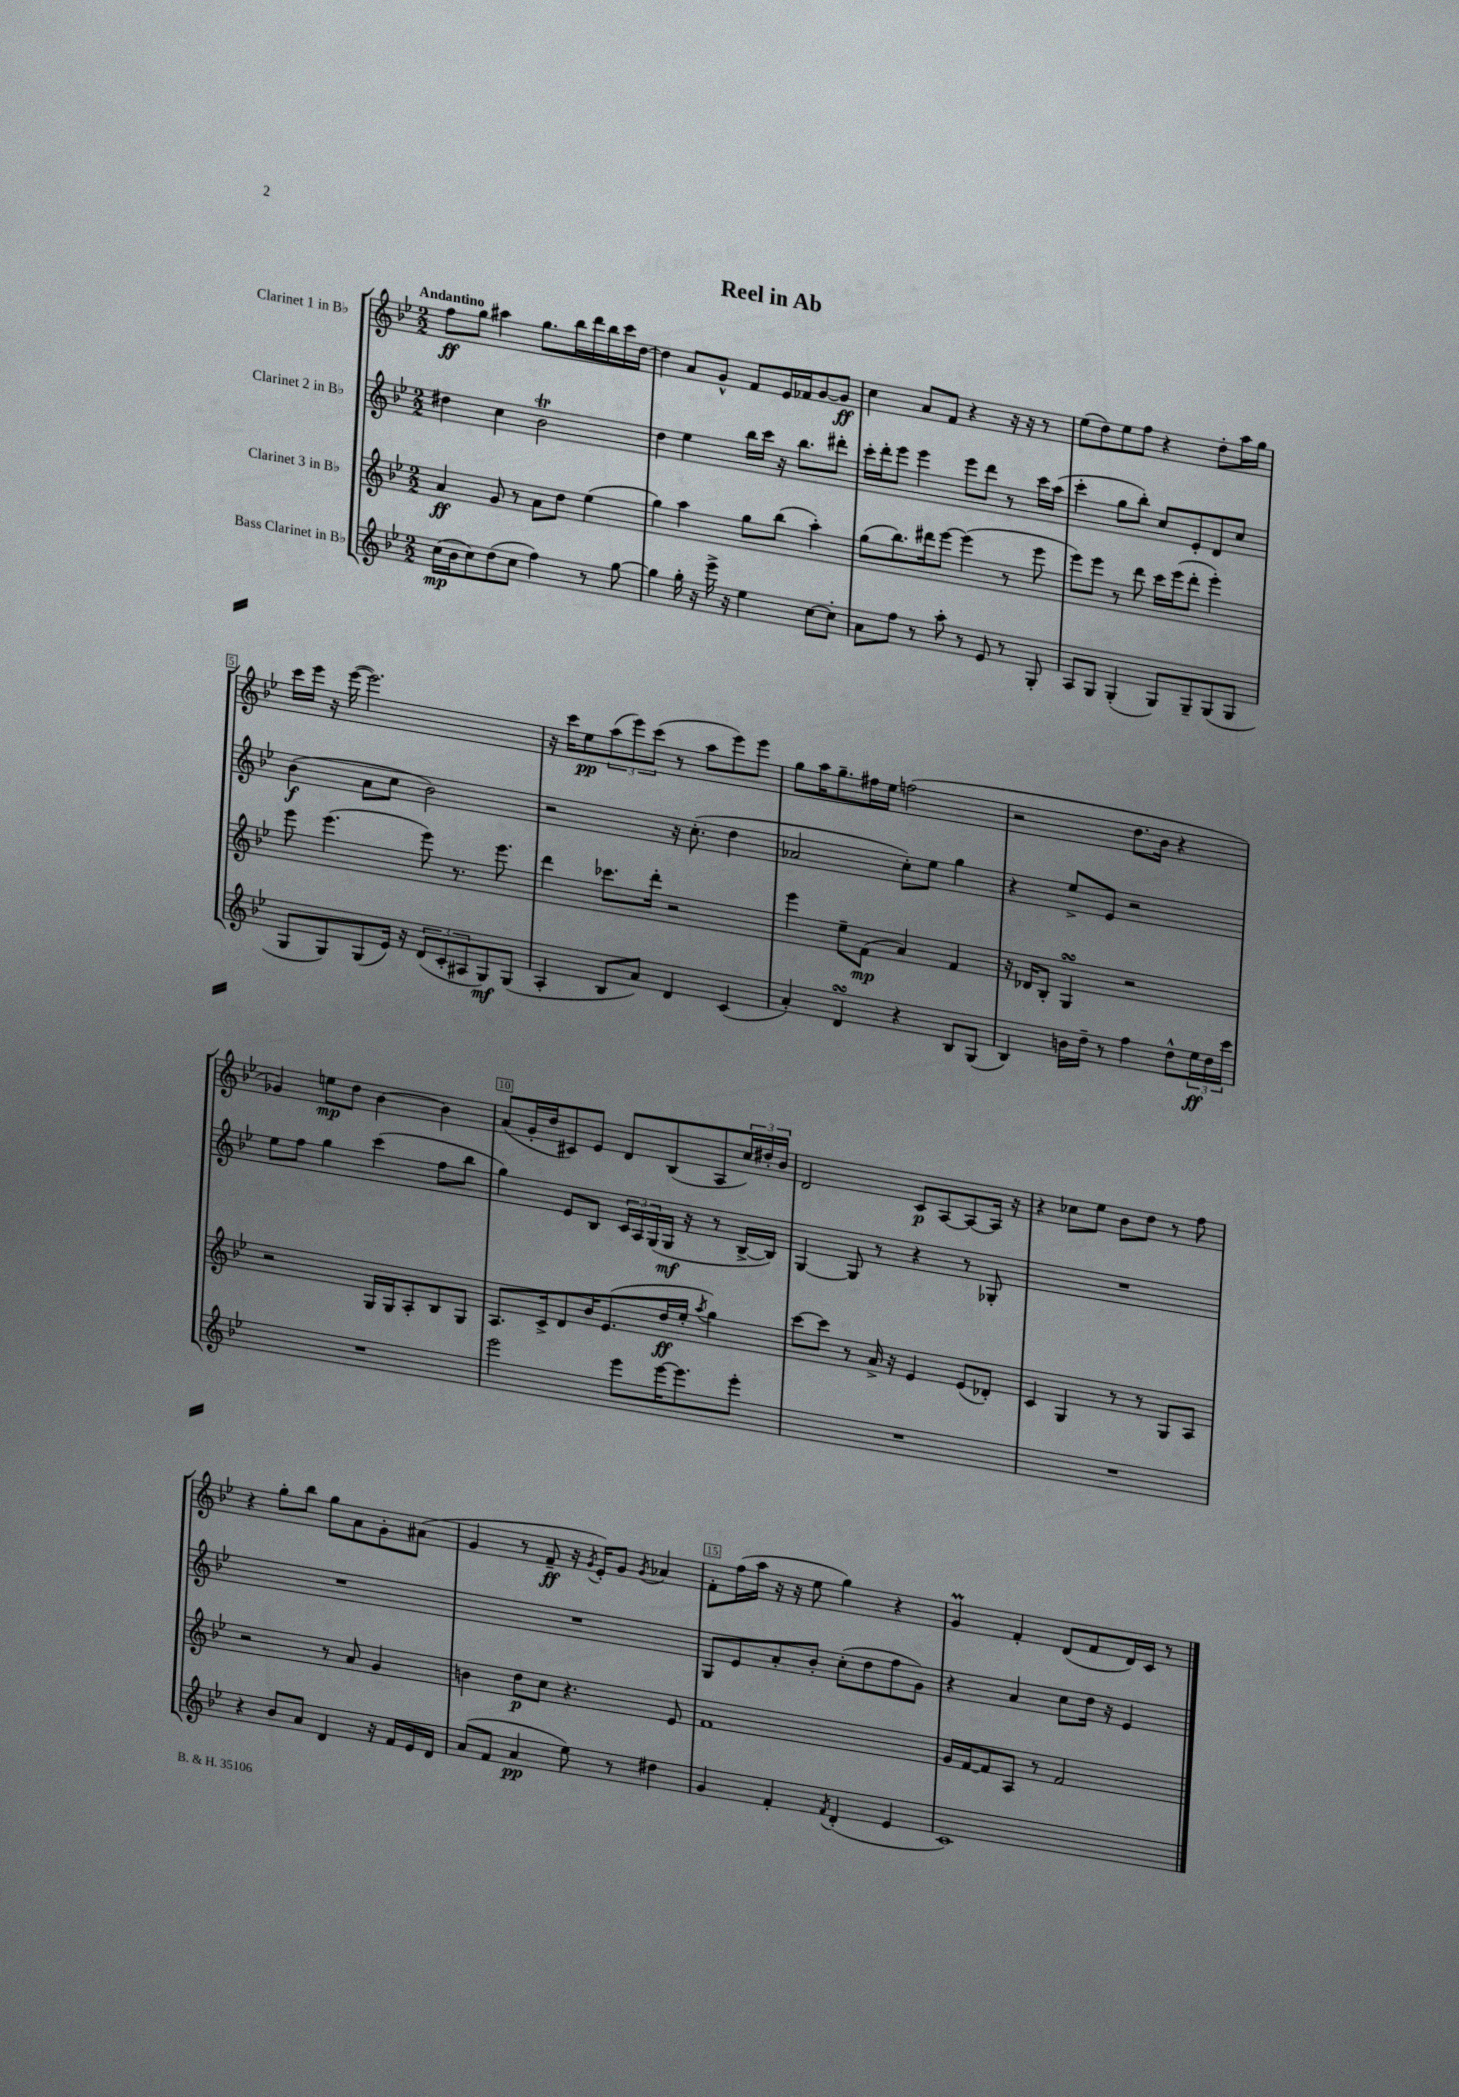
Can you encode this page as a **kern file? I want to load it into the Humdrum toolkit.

**kern	**dynam	**kern	**dynam	**kern	**dynam	**kern	**dynam
*part4	*part4	*part3	*part3	*part2	*part2	*part1	*part1
*staff4	*staff4	*staff3	*staff3	*staff2	*staff2	*staff1	*staff1
*I"Bass Clarinet in B♭	*	*I"Clarinet 3 in B♭	*	*I"Clarinet 2 in B♭	*	*I"Clarinet 1 in B♭	*
*clefG2	*	*clefG2	*	*clefG2	*	*clefG2	*
*k[b-e-]	*	*k[b-e-]	*	*k[b-e-]	*	*k[b-e-]	*
*M2/2	*	*M2/2	*	*M2/2	*	*M2/2	*
=1	=1	=1	=1	=1	=1	=1	=1
!	!	!	!	!	!	!LO:TX:a:B:t=Andantino	!
(16cc\LL	mp	4a/	ff	4dd#X\	.	8ff\L	ff
16b-\J	.	.	.	.	.	.	.
8cc\)	.	.	.	.	.	8gg\J	.
(8dd\	.	8g/	.	4cc\	.	4aa#X\	.
8cc\J	.	8r	.	.	.	.	.
4ff\)	.	8a\L	.	2b-T\	.	8.gg\L	.
.	.	8dd\J	.	.	.	.	.
.	.	.	.	.	.	16bb-\L	.
8r	.	(4ee-\	.	.	.	16ddd\	.
.	.	.	.	.	.	16bb-\	.
[8gg\	.	.	.	.	.	16ccc\	.
.	.	.	.	.	.	[16dd\JJ	.
=2	=2	=2	=2	=2	=2	=2	=2
4gg\]	.	4gg\)	.	4dd\	.	4dd\]	.
16gg'\	.	4aa\	.	4ee-\	.	8a/L	.
16r	.	.	.	.	.	.	.
16eee-^\	.	.	.	.	.	8g^^/J	.
16r	.	.	.	.	.	.	.
4ee-\	.	8gg\L	.	16bb-\LL	.	8f/L	.
.	.	.	.	16ccc\JJ	.	.	.
.	.	(8bb-\J	.	16r	.	16e-/L	.
.	.	.	.	8.bb-\L	.	16f-X/J	.
[8cc\L	.	4aa'\)	.	.	.	[8g/	.
8cc'\J]	.	.	.	8ddd#X'\J	.	8g/J]	ff
=3	=3	=3	=3	=3	=3	=3	=3
8a\L	.	(8gg\L	.	16ccc'\LL	.	4cc\	.
.	.	.	.	16ddd'\J	.	.	.
8ff\J	.	8.bb-\)	.	8eee-\J	.	.	.
8r	.	.	.	4eee-\	.	8a/L	.
.	.	16ddd#X\k	.	.	.	.	.
8aa'\	.	[8eee-\J	.	.	.	8f/J	.
8r	.	(4eee-\]	.	8eee-\L	.	4r	.
8e-/	.	.	.	8ddd\J	.	.	.
8r	.	8r	.	8r	.	16r	.
.	.	.	.	.	.	16r	.
8G'/	.	8eee-\	.	16ccc\LL	.	8r	.
.	.	.	.	(16aa\JJ	.	.	.
=4	=4	=4	=4	=4	=4	=4	=4
8A/L	.	8eee-\L)	.	4ccc'\	.	(8ee-\L	.
8G/J	.	8eee-\J	.	.	.	8dd\)	.
(4G'/	.	8r	.	8gg\L	.	8ee-\	.
.	.	8ddd\	.	8bb-'\J)	.	8ff\J	.
8G/L)	.	16ccc\LL	.	8cc/L	.	4r	.
.	.	(16eee-\J	.	.	.	.	.
8G~/	.	8ddd'\J	.	8e-'/	.	.	.
(8G/	.	4eee-'\)	.	8d/	.	8dd'\L	.
8G/J	.	.	.	8cc/J	.	16aa\L	.
.	.	.	.	.	.	16gg\JJ	.
!!LO:LB:g=z
=5	=5	=5	=5	=5	=5	=5	=5
8G/L	.	8eee-\	.	(4b-\	f	16ccc\LL	.
.	.	.	.	.	.	16eee-\JJ	.
8G/)	.	(4.eee-\	.	.	.	16r	.
.	.	.	.	.	.	([16eee-\	.
(8G/	.	.	.	8a\L	.	2.eee-\])	.
16e-/Jk)	.	.	.	8cc\J	.	.	.
16r	.	.	.	.	.	.	.
(12d/L	.	8eee-\)	.	2b-\)	.	.	.
12c'/	.	.	.	.	.	.	.
.	.	8.r	.	.	.	.	.
12A#X/	.	.	.	.	.	.	.
8G/)	mf	.	.	.	.	.	.
.	.	8.eee-\	.	.	.	.	.
(8G/J	.	.	.	.	.	.	.
=6	=6	=6	=6	=6	=6	=6	=6
4A'/	.	4ddd\	.	2r	.	16r	.
.	.	.	.	.	.	16ccc\KL	.
.	.	.	.	.	.	8ee-\	pp
8B-/L	.	8.ccc-X\L	.	.	.	(12aa\	.
.	.	.	.	.	.	12eee-\)	.
8a/J)	.	.	.	.	.	.	.
.	.	.	.	.	.	(12ccc\J	.
.	.	16ddd'\Jk	.	.	.	.	.
4d/	.	2r	.	16r	.	8r	.
.	.	.	.	(8.cc'\	.	.	.
.	.	.	.	.	.	8aa\L	.
(4c/	.	.	.	4dd\	.	8eee-\)	.
.	.	.	.	.	.	8eee-\J	.
=7	=7	=7	=7	=7	=7	=7	=7
4a'/)	.	4eee-\	.	2a-X/	.	8gg\L	.
.	.	.	.	.	.	16aa\K	.
.	.	.	.	.	.	8.gg~\	.
4dsSsS/	.	8ee-~\L	.	.	.	.	.
.	.	(8f\J	mp	.	.	16ff#X\L	.
.	.	.	.	.	.	16ee-\JJ	.
4r	.	4a/)	.	8cc'\L)	.	(2ffn\	.
.	.	.	.	8ee-\J	.	.	.
8B-/L	.	4f/	.	4gg\	.	.	.
(8G/J	.	.	.	.	.	.	.
=8	=8	=8	=8	=8	=8	=8	=8
4B-/)	.	16r	.	4r	.	2r	.
.	.	16d-X/KL	.	.	.	.	.
.	.	8B-'/J	.	.	.	.	.
16bn\LL	.	4GsSSS/	.	8ee-^/L	.	.	.
16dd~\JJ	.	.	.	.	.	.	.
8r	.	.	.	8e-/J	.	.	.
4ff\	.	2r	.	2r	.	8.dd\L	.
.	.	.	.	.	.	16b-\Jk	.
8dd^^\L	.	.	.	.	.	4r	.
24ee-\L	ff	.	.	.	.	.	.
24dd\	.	.	.	.	.	.	.
24ccc\JJ	.	.	.	.	.	.	.
!!LO:LB:g=z
=9	=9	=9	=9	=9	=9	=9	=9
1r	.	2r	.	8ee-\L	.	4g-X/)	.
.	.	.	.	8ff\J	.	.	.
.	.	.	.	4gg\	.	8een\L	mp
.	.	.	.	.	.	8dd\J	.
.	.	16G/LL	.	(4ccc\	.	[4b-\	.
.	.	16G/J	.	.	.	.	.
.	.	8A'/	.	.	.	.	.
.	.	8B-/	.	8ff\L	.	4b-\]	.
.	.	8G/J	.	8bb-\J	.	.	.
=10	=10	=10	=10	=10	=10	=10	=10
2eee-\	.	8.A/L	.	4gg\)	.	(8a/L	.
.	.	.	.	.	.	16g'/L	.
.	.	16c^/k	.	.	.	16dd/J	.
.	.	8d/	.	8e-/L	.	8c#X/)	.
.	.	16b-/K	.	8B-/J	.	8e-/J	.
.	.	(8.e-/	.	.	.	.	.
8eee-\L	.	.	.	24c/LL	.	8d/L	.
.	.	.	.	24A/	.	.	.
.	.	.	.	(24G/	.	.	.
[16eee-\K	.	16dd/L	ff	16G/JJ	mf	(8B-/	.
8.eee-\]	.	16ee-'/JJ	.	16r	.	.	.
.	.	8qaa/	.	.	.	.	.
.	.	4gg\)	.	8r	.	8A/	.
8eee-'\J	.	.	.	[16B-^/LL	.	24cc/L)	.
.	.	.	.	.	.	24dd#X'/	.
.	.	.	.	16B-/JJ])	.	.	.
.	.	.	.	.	.	24b-/JJ	.
=11	=11	=11	=11	=11	=11	=11	=11
1r	.	[8ccc\L	.	[4G/	.	2d/	.
.	.	8ccc\J]	.	.	.	.	.
.	.	8r	.	8G/]	.	.	.
.	.	16a^/	.	8r	.	.	.
.	.	16r	.	.	.	.	.
.	.	4e-/	.	4r	.	8c/L	p
.	.	.	.	.	.	[8A/	.
.	.	(8e-/L	.	8r	.	8A/_	.
.	.	8d-X'/J)	.	8G-X'/	.	16A/Jk]	.
.	.	.	.	.	.	16r	.
=12	=12	=12	=12	=12	=12	=12	=12
1r	.	4c/	.	1r	.	4r	.
.	.	4G/	.	.	.	8cc-X\L	.
.	.	.	.	.	.	8ee-\J	.
.	.	8r	.	.	.	8b-\L	.
.	.	8r	.	.	.	8dd\J	.
.	.	8G/L	.	.	.	8r	.
.	.	8A/J	.	.	.	8ff\	.
!!LO:LB:g=z
=13	=13	=13	=13	=13	=13	=13	=13
4r	.	2r	.	1r	.	4r	.
8b-/L	.	.	.	.	.	8gg'\L	.
8a/J	.	.	.	.	.	8bb-\J	.
4d/	.	8r	.	.	.	8gg\L	.
.	.	8a/	.	.	.	8a\	.
16r	.	4g/	.	.	.	8g'\	.
16f/LL	.	.	.	.	.	.	.
16e-/	.	.	.	.	.	(8a#X\J	.
16d/JJ	.	.	.	.	.	.	.
=14	=14	=14	=14	=14	=14	=14	=14
(8a/L	.	4bn\	.	1r	.	4g/	.
8f/J	.	.	.	.	.	.	.
4a/	pp	8dd\L	p	.	.	8r	.
.	.	8cc\J	.	.	.	8f~/	ff
8ee-\)	.	4.r	.	.	.	16r	.
.	.	.	.	.	.	8qg/	.
.	.	.	.	.	.	16e-'/KL)	.
8r	.	.	.	.	.	8g/J	.
.	.	.	.	.	.	8qg/	.
4dd#X\	.	.	.	.	.	4a-X/	.
.	.	8e-/	.	.	.	.	.
=15	=15	=15	=15	=15	=15	=15	=15
4g/	.	1f	.	8G/L	.	8f'\L	.
.	.	.	.	8e-/	.	(16ff\L	.
.	.	.	.	.	.	16aa\JJ	.
4f'/	.	.	.	8a'/	.	16r	.
.	.	.	.	.	.	16r	.
.	.	.	.	8b-'/J	.	8ee-\	.
8qf/	.	.	.	.	.	.	.
(4d'/	.	.	.	(8cc'\L	.	4gg\)	.
.	.	.	.	8dd\	.	.	.
4e-/	.	.	.	8ff\	.	4r	.
.	.	.	.	8g\J)	.	.	.
=16	=16	=16	=16	=16	=16	=16	=16
1c)	.	16g/LL	.	4r	.	4gM/	.
.	.	[16f/J	.	.	.	.	.
.	.	8f/]	.	.	.	.	.
.	.	8A/J	.	4a/	.	4f'/	.
.	.	8r	.	.	.	.	.
.	.	2f/	.	8cc\L	.	(8d/L	.
.	.	.	.	16dd\Jk	.	8f/	.
.	.	.	.	16r	.	.	.
.	.	.	.	4e-/	.	16d/L)	.
.	.	.	.	.	.	16c/JJ	.
.	.	.	.	.	.	8r	.
==	==	==	==	==	==	==	==
*-	*-	*-	*-	*-	*-	*-	*-
